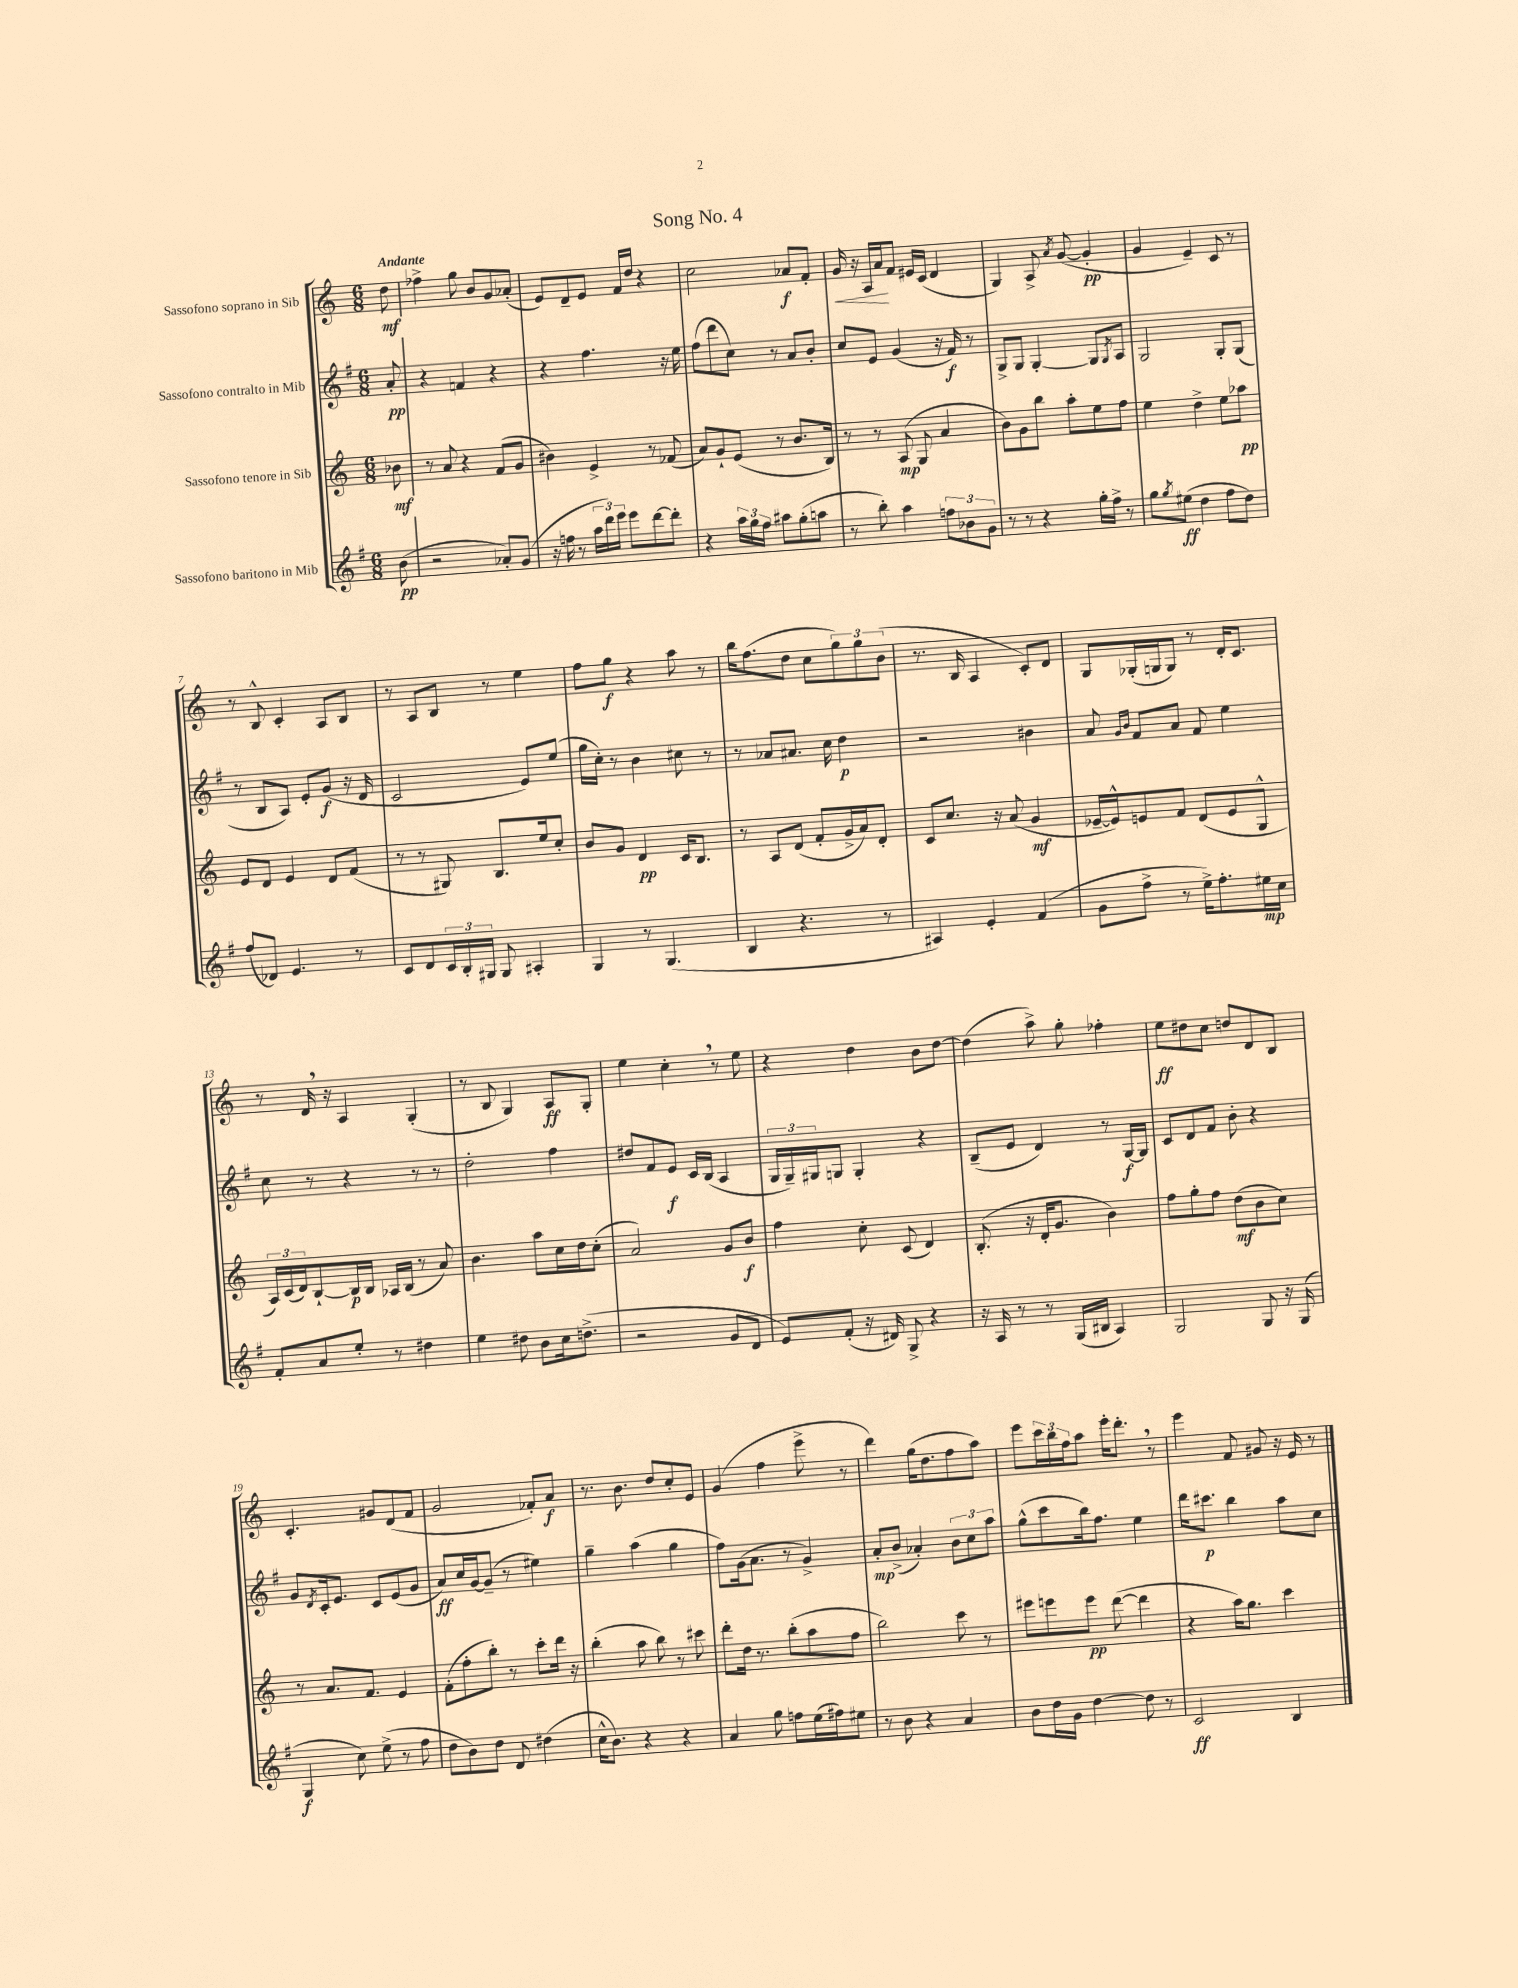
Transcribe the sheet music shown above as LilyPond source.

\header { title = "Song No. 4" }
<<
\new StaffGroup <<
\new Staff = "s0" \with { instrumentName = "Sassofono soprano in Sib" } {
    \clef treble \key c \major \numericTimeSignature \time 6/8 \partial 8 \tempo "Andante"
    d''8\mf |
    fes''4-> g''8 b'8 g'8 aes'8-.( |
    e'8) d'8-- e'8 f'16 d''16 r4 |
    c''2 aes'8\f f'8-. |
    g'16\< r16 a16 a'16\! f'8 eis'16 c'16( d'4 |
    g4) a8-> \acciaccatura { a'8 } g'8~( g'4-.\pp |
    g'4 e'4--) c'8 r8 |
    r8 b8-^ c'4-. a8 b8 |
    r8 a8 b8 r8 e''4 |
    f''8 g''8\f r4 a''8 r8 |
    b''16 f''8.( d''8 c''8 \tuplet 3/2 { g''8) g''8 b'8( } |
    r8. b16 a4 c'8-.) d'8 |
    g8 ges16-.( g16 g8) r8 d'16-. c'8. |
    r8 d'16 \breathe r16 a4 g4-.( |
    r8 b8 g4) a8\ff g8-. |
    e''4 c''4-. \breathe r8 e''8 |
    r4 d''4 b'8 d''8~ |
    d''4( a''8->) g''8-. fes''4-. |
    e''8\ff dis''8 c''8 d''8 d'8 b8 |
    c'4.-. gis'8 d'8( f'8 |
    g'2 fes'8-.) a'8\f |
    r8. b'8. d''8 c''8-. e'8 |
    g'4( f''4 e'''8-> r8 |
    d'''4) g''16( d''8. f''8 a''8) |
    e'''8 \tuplet 3/2 { c'''16 b''16 f''16 } a''8 e'''16-. d'''8.-. \breathe r8 |
    e'''4 f'8 gis'8 r16 e'16 r8 \bar "|." |
}
\new Staff = "s1" \with { instrumentName = "Sassofono contralto in Mib" } {
    \clef treble \key g \major \numericTimeSignature \time 6/8 \partial 8
    a'8-.\pp |
    r4 f'4 r4 |
    r4 fis''4. r16 e''16 |
    fis''8( d'''8 c''8) r8 a'8 b'8-. |
    c''8 e'8 g'4( r16 fis'16\f) r8 |
    g8-> g8 g4~-. g8 \acciaccatura { g8 } a8 |
    g2 g8-. g8( |
    r8 b8 a8) e'8-. g'8\f( r16 d'16 |
    c'2 e'8) e''8( |
    g''16 c''16-.) r8 b'4 cis''8 r8 |
    r8 aes'8 ais'8. c''16 d''4\p |
    r2 bis'4 |
    a'8 \grace { g'16 b'16 } fis'8 a'8 fis'8 e''4 |
    c''8 r8 r4 r8 r8 |
    d''2-. fis''4 |
    dis''8 fis'8 e'8\f c'16 b16( a4 |
    \tuplet 3/2 { g16 g16--) gis16 } g8 g4-. r4 |
    b8--( e'8 d'4) r8 g16~\f g16 |
    c'8 d'8 fis'8 b'8-. r4 |
    g'8 \acciaccatura { d'8 } c'16-. e'8. c'8 e'8( g'8 |
    a'8\ff) c''16 g'16~ g'8--( r8 eis''4) |
    g''4-- a''4( g''4 |
    fis''8) g'16( a'8. r8 g'4->) |
    a'8-.\mp b'8->( aes'4-.) \tuplet 3/2 { b'8 c''8 a''8 } |
    g''8-^( c'''8 b''16) fis''8. e''4 |
    d'''16 cis'''8.\p b''4 a''8 c''8 \bar "|." |
}
\new Staff = "s2" \with { instrumentName = "Sassofono tenore in Sib" } {
    \clef treble \key c \major \numericTimeSignature \time 6/8 \partial 8
    bes'8\mf |
    r8 a'8 r4 f'8( g'8 |
    bis'4) e'4-> r8 fes'8( |
    a'8) g'8-! e'8( r8 b'8. b16) |
    r8 r8 a8\mp( g8 a'4 |
    b'8) g'8 b''8 a''8-. e''8 f''8 |
    e''4 d''4-> e''8 aes''8\pp |
    e'8 d'8 e'4 d'8 f'8( |
    r8 r8 gis8) b8. e''16 c''8-. |
    b'8 g'8 d'4\pp c'16 b8. |
    r8 a8 d'8( f'8-. g'16-> a'16) d'8-. |
    c'8 c''8. r16 a'8( g'4\mf |
    ees'16~-- ees'16-^) e'8 f'8 d'8( e'8 g8-^ |
    \tuplet 3/2 { a16) c'16( d'16) } b8~-! b16\p b16 aes16 b16( r8 a'8) |
    b'4. a''8 c''16 d''16 c''8-.( |
    a'2) g'8 b'8\f |
    f''4 c''8-. c'8( d'4) |
    b8.-.( r16 d'16-. g'8. b'4) |
    f''8 g''8-. f''8 d''8\mf( b'8 c''8) |
    r8 a'8. f'8. e'4 |
    f'8-.( f''8-. b''8-.) r8 c'''8-. d'''16 r16 |
    b''4-.( a''8 b''8) r8 cis'''8 |
    d'''8-. d''16 r8. b''8-.( a''8 f''8 |
    b''2) c'''8 r8 |
    eis'''8 e'''8 e'''8\pp d'''8~( d'''4 |
    r4 a''16) g''8. c'''4 \bar "|." |
}
\new Staff = "s3" \with { instrumentName = "Sassofono baritono in Mib" } {
    \clef treble \key g \major \numericTimeSignature \time 6/8 \partial 8
    b'8\pp( |
    r2 aes'8-.) g'8( |
    r16 f''16 r8 \tuplet 3/2 { a''16 d'''16) e'''16 } e'''8 d'''8~ d'''8-. |
    r4 \tuplet 3/2 { a''16 g''16 fis''16 } ais''8 g''8-.( a''8 |
    r8 b''8-.) a''4 \tuplet 3/2 { f''8 bes'8 g'8 } |
    r8 r8 r4 g''16-. fis''16-> r8 |
    g''8 \acciaccatura { g''8 } eis''8\ff( d''4 fis''8 d''8) |
    fis''8( des'8) e'4. r8 |
    c'8 d'8 \tuplet 3/2 { c'16 b16-. gis16 } gis8 ais4-. |
    g4 r8 g4.( |
    b4 r4. r8 |
    ais4) e'4-. fis'4( |
    g'8 fis''8-> r8 e''16->) fis''8.-. eis''16\mp c''16 |
    fis'8-. a'8 e''8-. r8 dis''4 |
    e''4 dis''8 b'8 c''16 d''8.->( |
    r2 g'8 d'8 |
    e'8) fis'8-.( r16 dis'16) g8-> r4 |
    r16 a16 r8 r8 g16( bis16 a4) |
    g2 g8 r16 g16( |
    g4\f c''8) e''8->( r8 fis''8 |
    d''8 b'8) d''8 d'8 dis''4( |
    c''16-^ b'8.) r4 r4 |
    a'4 g''8 f''8 e''16( fis''16) eis''8 |
    r8 b'8 r4 a'4 |
    b'8 d''16 g'16 d''4~ d''8 r8 |
    c'2\ff b4 \bar "|." |
}
>>
>>
